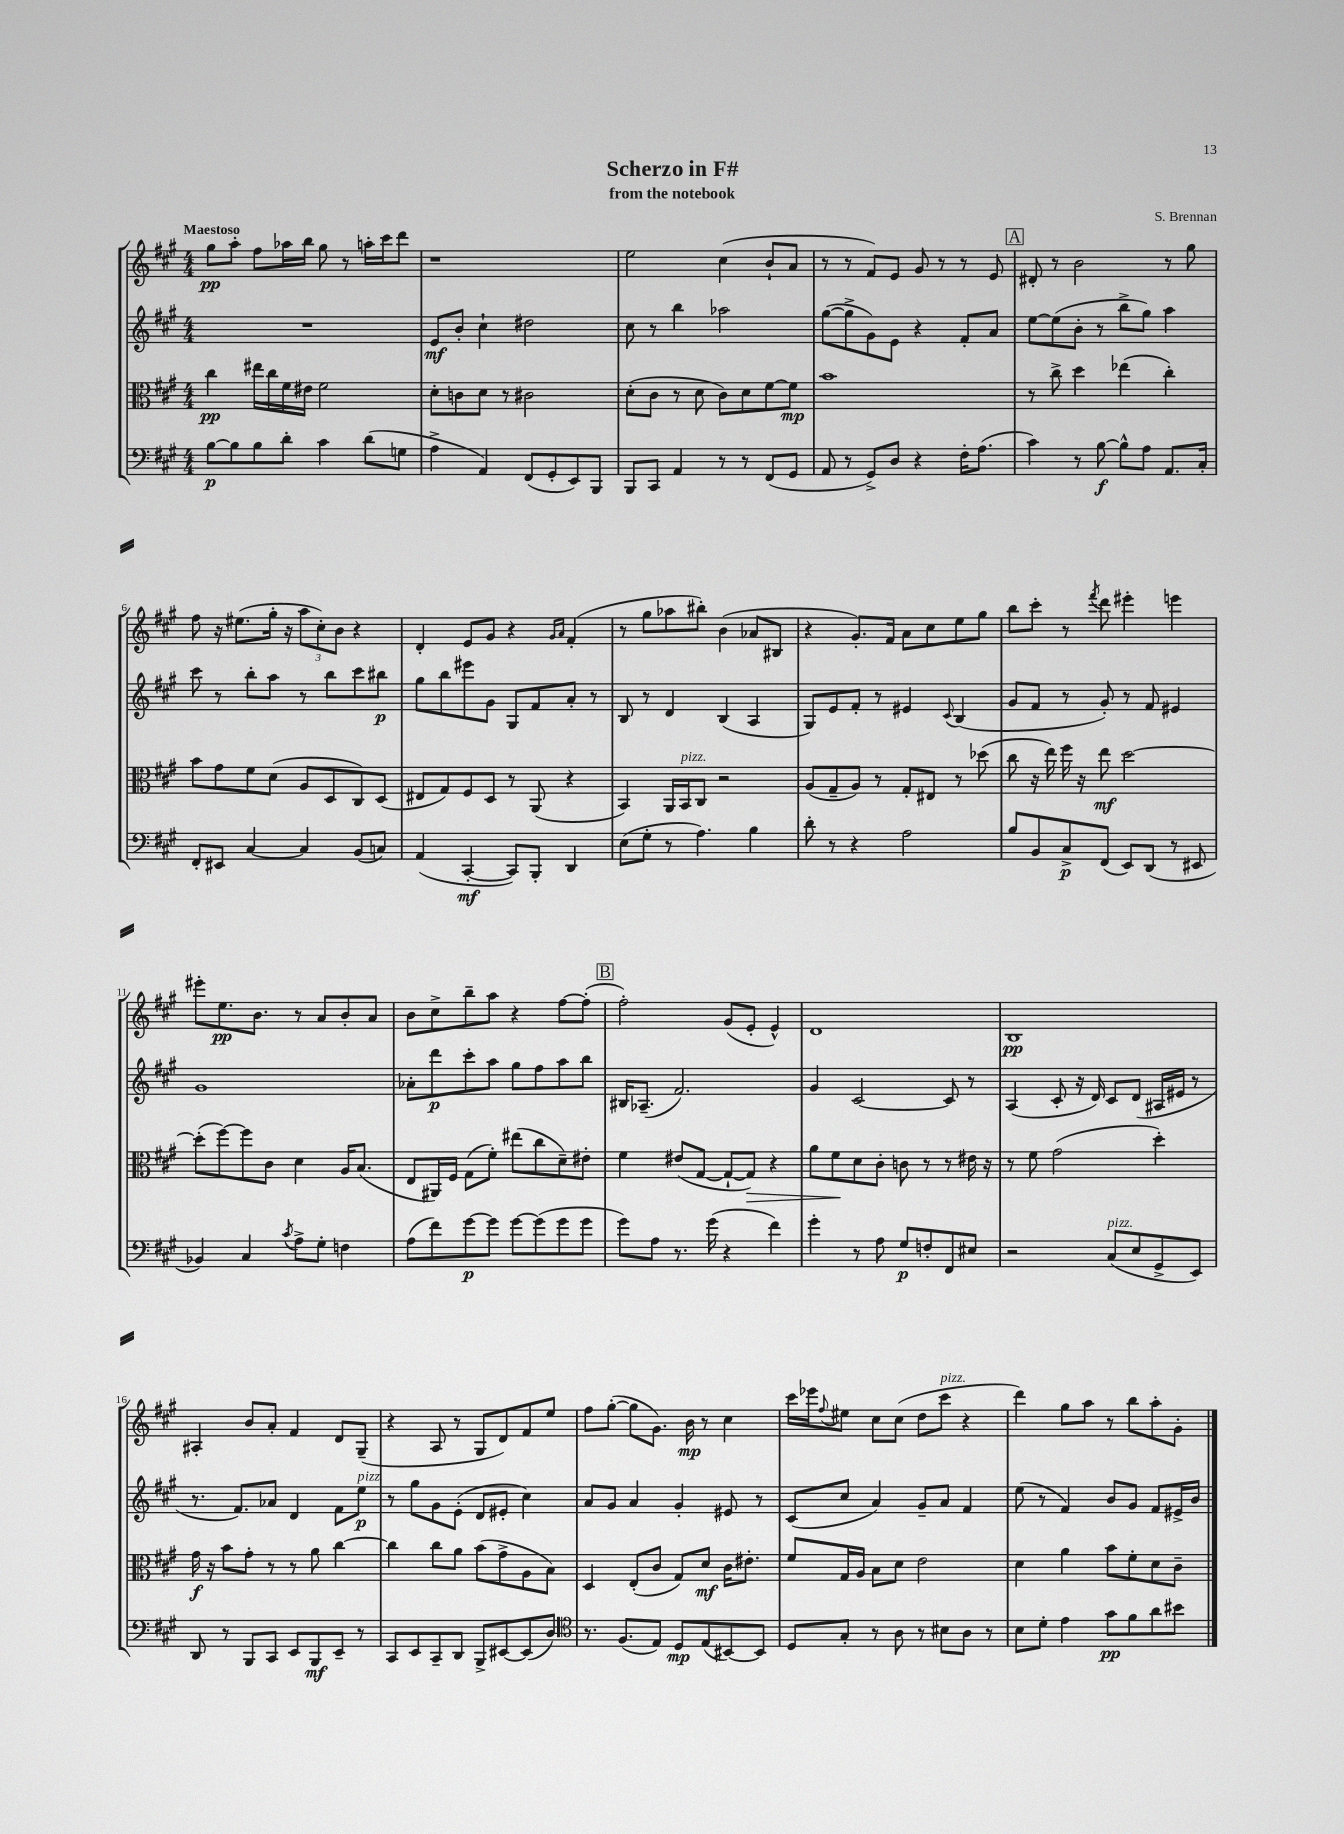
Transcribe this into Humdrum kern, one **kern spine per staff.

**kern	**kern	**kern	**kern
*staff4	*staff3	*staff2	*staff1
*clefF4	*clefC3	*clefG2	*clefG2
*k[f#c#g#]	*k[f#c#g#]	*k[f#c#g#]	*k[f#c#g#]
*M4/4	*M4/4	*M4/4	*M4/4
[8B	4cc#	1r	8gg#
8B]	.	.	8aa'
8B	16ee#	.	8ff#
.	16cc#	.	.
8d'	16f#	.	16aa-
.	16e#	.	16bb
4c#	2f#	.	8gg#
.	.	.	8r
(8d	.	.	16aa'
.	.	.	16ccc#
8G	.	.	8ddd
=	=	=	=
4A^	8d'	8e	1r
.	8c	8b'	.
4AA)	8d	4cc#`	.
.	8r	.	.
(8FF#	2c#	2dd#	.
8GG#'	.	.	.
8EE)	.	.	.
8BBB	.	.	.
=	=	=	=
8BBB	(8d'	8cc#	2ee
8CC#	8c#	8r	.
4AA	8r	4bb	.
.	8d	.	.
8r	8c#)	2aa-	(4cc#
8r	8d	.	.
(8FF#	[8f#	.	8b`
8GG#	8f#]	.	8a
=	=	=	=
8AA	1b	([8gg#	8r
8r	.	8gg#^]	8r
8GG#^)	.	8g#)	8f#)
8D	.	8e	8e
4r	.	4r	8g#
.	.	.	8r
16F#'	.	8f#'	8r
(8.A	.	.	.
.	.	8a	8e
=	=	=	=
4c#)	8r	[8ee	8d#'
.	8cc#^	(8ee]	8r
8r	4dd	8b'	2b
[8B	.	8r	.
8B^^]	(4ee-	8bb^	.
8A	.	8gg#)	.
8.AA	4cc#')	4aa	8r
.	.	.	8gg#
16C#'	.	.	.
=	=	=	=
8FF#'	8b	8ccc#	8ff#
8EE#	8g#	8r	16r
.	.	.	(8.ee#
[4C#	8f#	8bb'	.
.	(8d	8aa	16gg#'
.	.	.	16r
4C#]	8A	8r	12aa
.	.	.	12cc#')
.	8D	8bb	.
.	.	.	12b
(8BB	8C#)	8ccc#	4r
8C)	(8D	8bb#	.
=	=	=	=
(4AA	8E#	8gg#	4d'
.	8G#)	8bb	.
[4CC#'	8F#	8eee#	8e
.	8D	8g#	8g#
8CC#])	8r	8G#	4r
8BBB'	(8AA	8f#	.
.	.	.	16qqg#
.	.	.	16qqa
4DD	4r	8a'	(4f#'
.	.	8r	.
=	=	=	=
(8E	4BB)	8B	8r
8G#'	.	8r	8gg#
8r	16AA	4d	8aa-
.	16BB	.	.
4.A)	8C#	.	8bb#')
.	2r	(4B	(4b
4B	.	4A	8a-
.	.	.	8B#
=	=	=	=
8d'	(8A	8G#)	4r
8r	8G#~	8e	.
4r	8A)	8f#'	8.g#')
.	8r	8r	.
.	.	.	16f#
2A	8G#'	4e#	8a
.	8E#	.	8cc#
.	.	8qqc#	.
.	8r	(4B	8ee
.	(8dd-	.	8gg#
=	=	=	=
8B	8cc#	8g#	8bb
8BB	16r	8f#	8ccc#'
.	16ee)	.	.
8C#^	16ff#	8r	8r
.	16r	.	.
.	.	.	8qfff#
(8FF#	8ee	8g#')	8ddd
8EE)	[2dd	8r	4eee#'
(8DD	.	8f#	.
8r	.	4e#	4eee
8EE#	.	.	.
=	=	=	=
4BB-)	(8dd']	1g#	8eee#'
.	[8ff#)	.	8.ee
4C#	8ff#]	.	.
.	.	.	8.b
.	8c#	.	.
8qc#	.	.	.
8A^	4d	.	8r
8G#'	.	.	8a
4F	16A	.	8b'
.	(8.B	.	.
.	.	.	8a
=	=	=	=
(8A	8E	8a-'	8b
8f#)	16AA#)	8ddd	8cc#^
.	16F#	.	.
[8g#	(8G#	8ccc#'	8bb~
8g#]	8f#')	8aa	8aa
[8g#	(8ee#	8gg#	4r
(8g#]	8cc#	8ff#	.
8g#	8d~)	8aa	[8ff#
8g#	8e#'	8bb	(8ff#']
=	=	=	=
8g#)	4f#	16B#	2ff#')
.	.	(8.A-~	.
8A	.	.	.
8.r	(8e#	2.f#)	.
.	[8G#	.	.
(16g#	.	.	.
4r	8G#`_	.	(8g#
.	8G#])	.	8e'
4f#)	4r	.	4e^^)
=	=	=	=
4g#'	8a	4g#	1d
.	8f#	.	.
8r	8d	[2c#	.
8A	8c#'	.	.
8G#	8c	.	.
8F'	8r	.	.
8FF#	8r	8c#]	.
8E#	16e#	8r	.
.	16r	.	.
=	=	=	=
2r	8r	(4A	1B
.	8f#	.	.
.	(2g#	8c#'	.
.	.	16r	.
.	.	16d)	.
(8C#	.	8c#	.
8E	.	(8d	.
8GG#^	4dd')	16A#	.
.	.	16e#	.
8EE)	.	8r	.
=	=	=	=
8DD	16g#	8.r	4A#'
.	16r	.	.
8r	8b	.	.
.	.	8.f#)	.
8BBB	8g#'	.	8b
8CC#	8r	8a-	8a'
8EE	8r	4d	4f#
8BBB	8a	.	.
8EE~	[4cc#	8f#	8d
8r	.	8ee	(8G#~
=	=	=	=
8CC#	4cc#]	8r	4r
8EE	.	8gg#	.
8CC#~	8cc#	8g#	8A
8DD	8a	(8e'	8r
8BBB^	(8b	8d	8G#
[8EE#	8g#^	8e#'	8d)
(8EE#]	8A	4cc#)	8f#
8D)	8B)	.	8ee
=	=	=	=
*clefC4	*	*	*
8.r	4D	8a	8ff#
.	.	8g#	([8gg#'
(8.F#	.	.	.
.	(8E'	4a	8gg#]
8E)	8c#	.	8.g#)
8D	8G#)	4g#'	.
.	.	.	16b
(8E	8d	.	8r
[8BB#)	16c#	8e#	4cc#
.	8.e#'	.	.
8BB#]	.	8r	.
=	=	=	=
8D	8f#	(8c#	16ccc#
.	.	.	16eee-
.	.	.	8qqff#
8G#'	16G#	8cc#	8ee#
.	16A	.	.
8r	8B	4a)	8cc#
8A	8d	.	(8cc#
8r	2e	8g#~	8dd
8B#	.	8a	8ccc#
8A	.	4f#	4r
8r	.	.	.
=	=	=	=
8B	4d	(8ee	4ddd)
8d'	.	8r	.
4e	4a	4f#)	8gg#
.	.	.	8aa
8g#	8b	8b	8r
8f#	8f#'	8g#	8bb
8a	8d	8f#	8aa'
8b#	8c#~	16e#^	8g#'
.	.	16b	.
==	==	==	==
*-	*-	*-	*-
